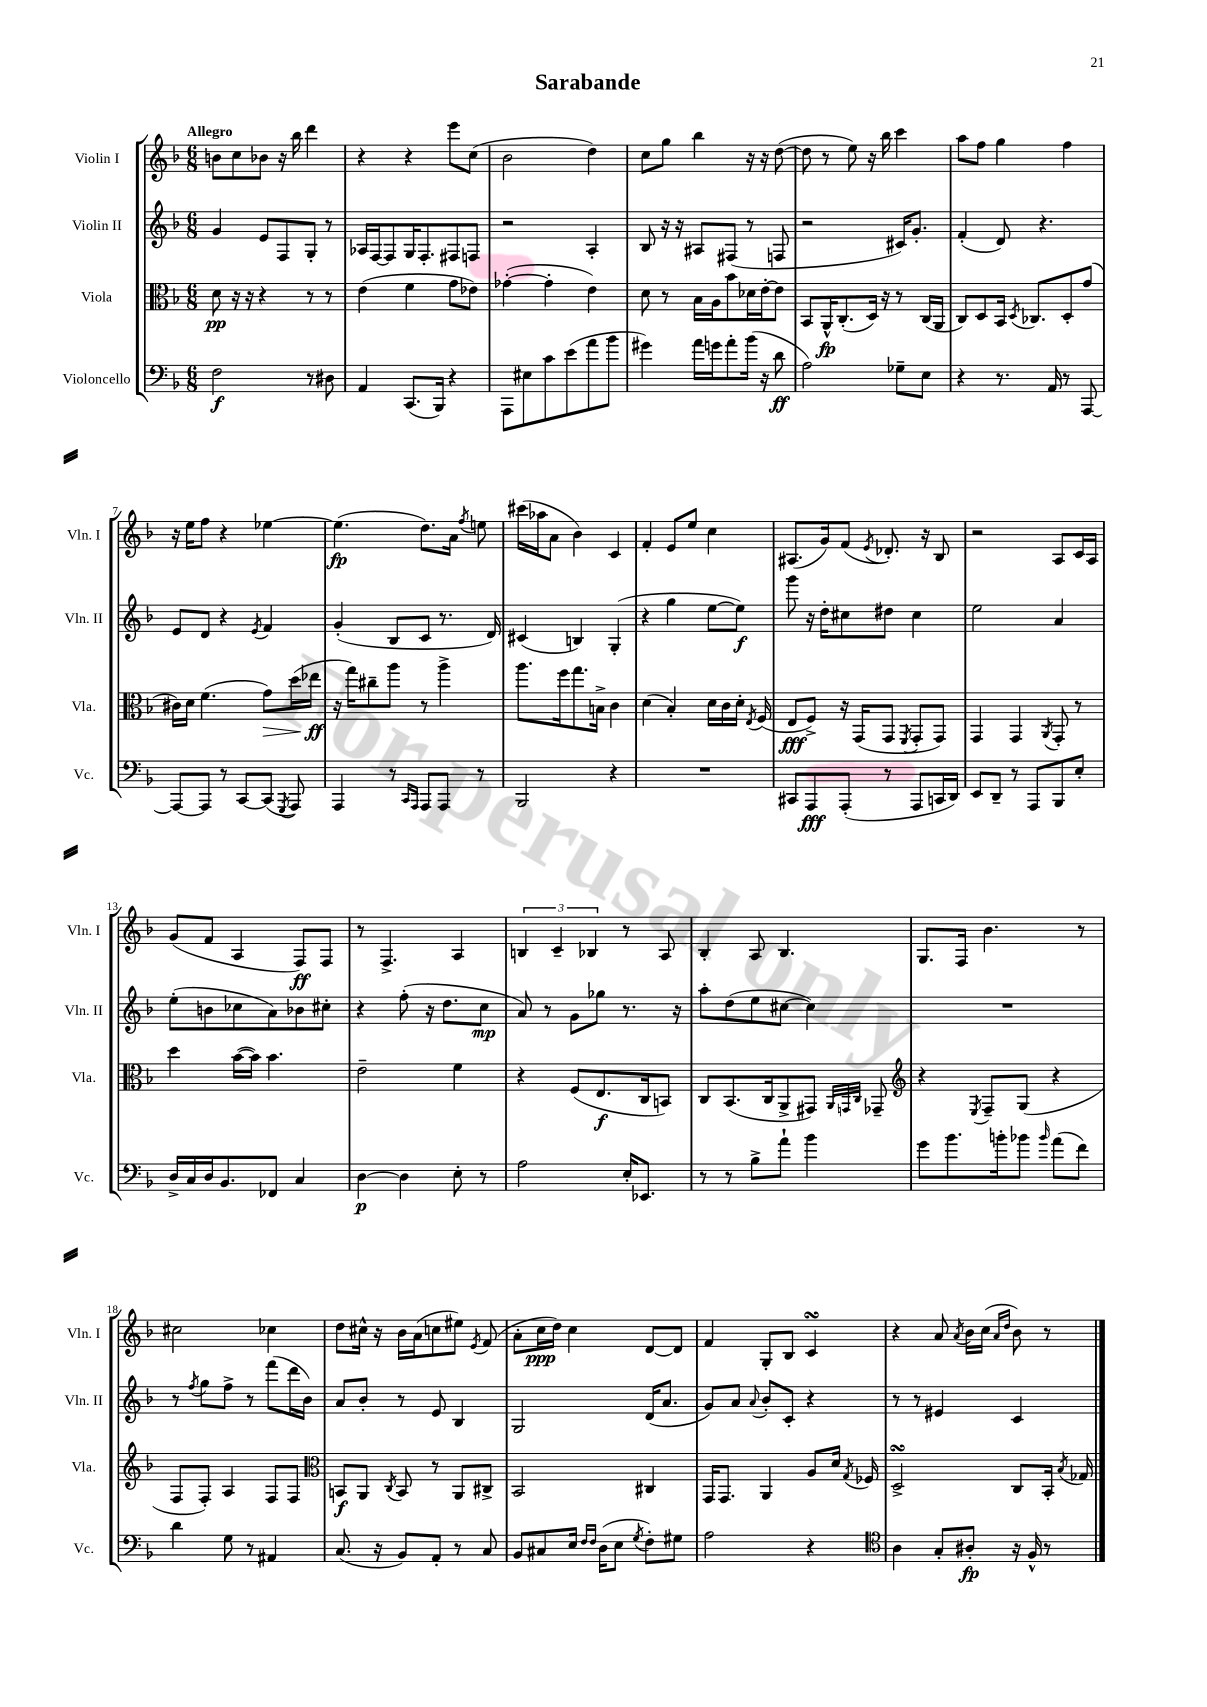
\header { title = "Sarabande" }
<<
\new StaffGroup <<
\new Staff = "s0" \with { instrumentName = "Violin I" shortInstrumentName = "Vln. I" } {
    \clef treble \key f \major \numericTimeSignature \time 6/8 \tempo "Allegro"
    \autoBeamOff b'8[ c''8 bes'8] r16 bes''16 d'''4 |
    r4 r4 e'''8[ c''8]( |
    bes'2 d''4) |
    c''8[ g''8] bes''4 r16 r16 d''8~( |
    d''8 r8 e''8) r16 bes''16 c'''4 |
    a''8[ f''8] g''4 f''4 |
    r16 e''16[ f''8] r4 ees''4~ |
    ees''4.\fp( d''8.[) a'16] \acciaccatura { f''8 } e''8 |
    cis'''16[( aes''16 a'8] bes'4) c'4 |
    f'4-. e'8[ e''8] c''4 |
    ais8.[( g'16) f'8]( \acciaccatura { e'8 } des'8.-.) r16 bes8 |
    r2 a8[ c'16 a16] |
    g'8[( f'8] a4 f8[\ff) f8] |
    r8 f4.-> a4 |
    \tuplet 3/2 { b4 c'4-- bes4 } r8 a8 |
    bes4-. a8 bes4. |
    g8.[ f16] bes'4. r8 |
    cis''2 ces''4 |
    d''8[ cis''16]-^ r16 bes'16[ a'16( c''8 eis''8]) \acciaccatura { e'8 } f'8( |
    a'8[-. c''16\ppp d''16]) c''4 d'8[~ d'8] |
    f'4 g8[-. bes8] c'4\turn |
    r4 a'8 \acciaccatura { a'8 } bes'16[ c''16]( \grace { a'16[ d''16] } bes'8) r8 \bar "|." |
}
\new Staff = "s1" \with { instrumentName = "Violin II" shortInstrumentName = "Vln. II" } {
    \clef treble \key f \major \numericTimeSignature \time 6/8
    \autoBeamOff g'4 e'8[ f8 g8]-. r8 |
    aes16[ f16~ f8 g16 f8.-. fis8 f8] |
    r2 a4-. |
    bes8 r16 r16 ais8[ fis8]( r8 f8 |
    r2 cis'16[) g'8.]-. |
    f'4-.( d'8) r4. |
    e'8[ d'8] r4 \acciaccatura { e'8 } f'4 |
    g'4-.( bes8[ c'8] r8. d'16) |
    cis'4( b4) g4-.( |
    r4 g''4 e''8[~ e''8]\f) |
    g'''8 r16 d''16[-. cis''8 dis''8] cis''4 |
    e''2 a'4 |
    e''8[-.( b'8 ces''8 a'8) bes'8 cis''8]-. |
    r4 f''8-.( r16 d''8.[ c''8]\mp |
    a'8) r8 g'8[ ges''8] r8. r16 |
    a''8[-. d''8( e''8 cis''8]~ cis''4) |
    R2. |
    r8 \acciaccatura { f''8 } g''8[ f''8]-> r8 f'''8[( d'''16 bes'16]) |
    a'8[ bes'8]-. r8 e'8 bes4 |
    g2 d'16[( a'8.] |
    g'8[) a'8] \appoggiatura { a'8 } bes'8[-. c'8]-. r4 |
    r8 r8 eis'4 c'4 \bar "|." |
}
\new Staff = "s2" \with { instrumentName = "Viola" shortInstrumentName = "Vla." } {
    \clef alto \key f \major \numericTimeSignature \time 6/8
    \autoBeamOff d'8\pp r16 r16 r4 r8 r8 |
    e'4( f'4 g'8[ ees'8]) |
    ges'4~-.( ges'4-. e'4) |
    d'8 r8 bes16[ a16 bes'8 des'16 e'16~-. e'8] |
    bes,8[ a,16-^\fp c8.-.( d16]) r16 r8 c16[( a,16] |
    c8[) d8 bes,16] \acciaccatura { d8 } ces8.[ d8-. g'8]( |
    cis'16[) d'16] f'4.( g'8[\>) d''16( ees''16]\ff\! |
    r16 g''16[) cis''8-- a''8] r8 a''4-> |
    a''8.[ f''16 g''8. b16]-> c'4 |
    d'4( bes4-.) d'16[ c'16 d'16]-. \acciaccatura { e8 } f16( |
    e8[\fff f8]->) r16 g,16[( g,8] \acciaccatura { f,8 } g,8[-. g,8]) |
    g,4 g,4 \acciaccatura { a,8 } g,8-. r8 |
    d''4 bes'16[~( bes'16]) bes'4. |
    e'2-- f'4 |
    r4 f8[( e8.\f c16 b,8]) |
    c8[ bes,8.( c16 a,8-> gis,8]) \grace { a,32[ g,32 c32] } ges,8-- |
    \clef treble r4 \acciaccatura { e8 } f8[-- g8]( r4 |
    f8[ f8]-.) a4 f8[ f8] |
    \clef alto b,8[\f a,8] \acciaccatura { c8 } b,8 r8 a,8[ cis8]-> |
    bes,2 cis4 |
    g,16[ g,8.] a,4 a8[ d'16] \acciaccatura { g8 } fes16 |
    d2->\turn c8[ bes,16]-. \acciaccatura { bes8 } ges16 \bar "|." |
}
\new Staff = "s3" \with { instrumentName = "Violoncello" shortInstrumentName = "Vc." } {
    \clef bass \key f \major \numericTimeSignature \time 6/8
    \autoBeamOff f2\f r8 dis8 |
    a,4 c,8.[( bes,,16]) r4 |
    a,,8[ eis8 c'8 e'8( a'8 bes'8] |
    gis'4) a'16[ g'16 a'8-. bes'16]( r16 d'8\ff |
    a2) ges8[-- e8] |
    r4 r8. a,16 r8 a,,8~ |
    a,,8[~ a,,8] r8 c,8[~ c,8]( \acciaccatura { g,,8 } a,,8) |
    a,,4 r8 \grace { c,16[ a,,16] } a,,8[ a,,8] r8 |
    bes,,2 r4 |
    R2. |
    cis,8[ a,,8\fff a,,8]-.( r8 a,,8[ c,16 d,16]) |
    e,8[ d,8]-- r8 a,,8[ bes,,8 e8]-. |
    d16[-> c16 d16 bes,8. fes,8] c4 |
    d4~\p d4 e8-. r8 |
    a2 e16[-. ees,8.] |
    r8 r8 bes8[-> a'8]-! bes'4 |
    g'8[ bes'8. b'16-. bes'8] \grace { bes'16 } a'8[( f'8]) |
    d'4 g8 r8 ais,4 |
    c8.( r16 bes,8[) a,8]-. r8 c8 |
    bes,8[ cis8 e16] \grace { f16[ f16] } d16[( e8] \acciaccatura { g8 } f8[-.) gis8] |
    a2 r4 |
    \clef tenor a4 g8[-. ais8]-.\fp r16 f16-^ r8 \bar "|." |
}
>>
>>
